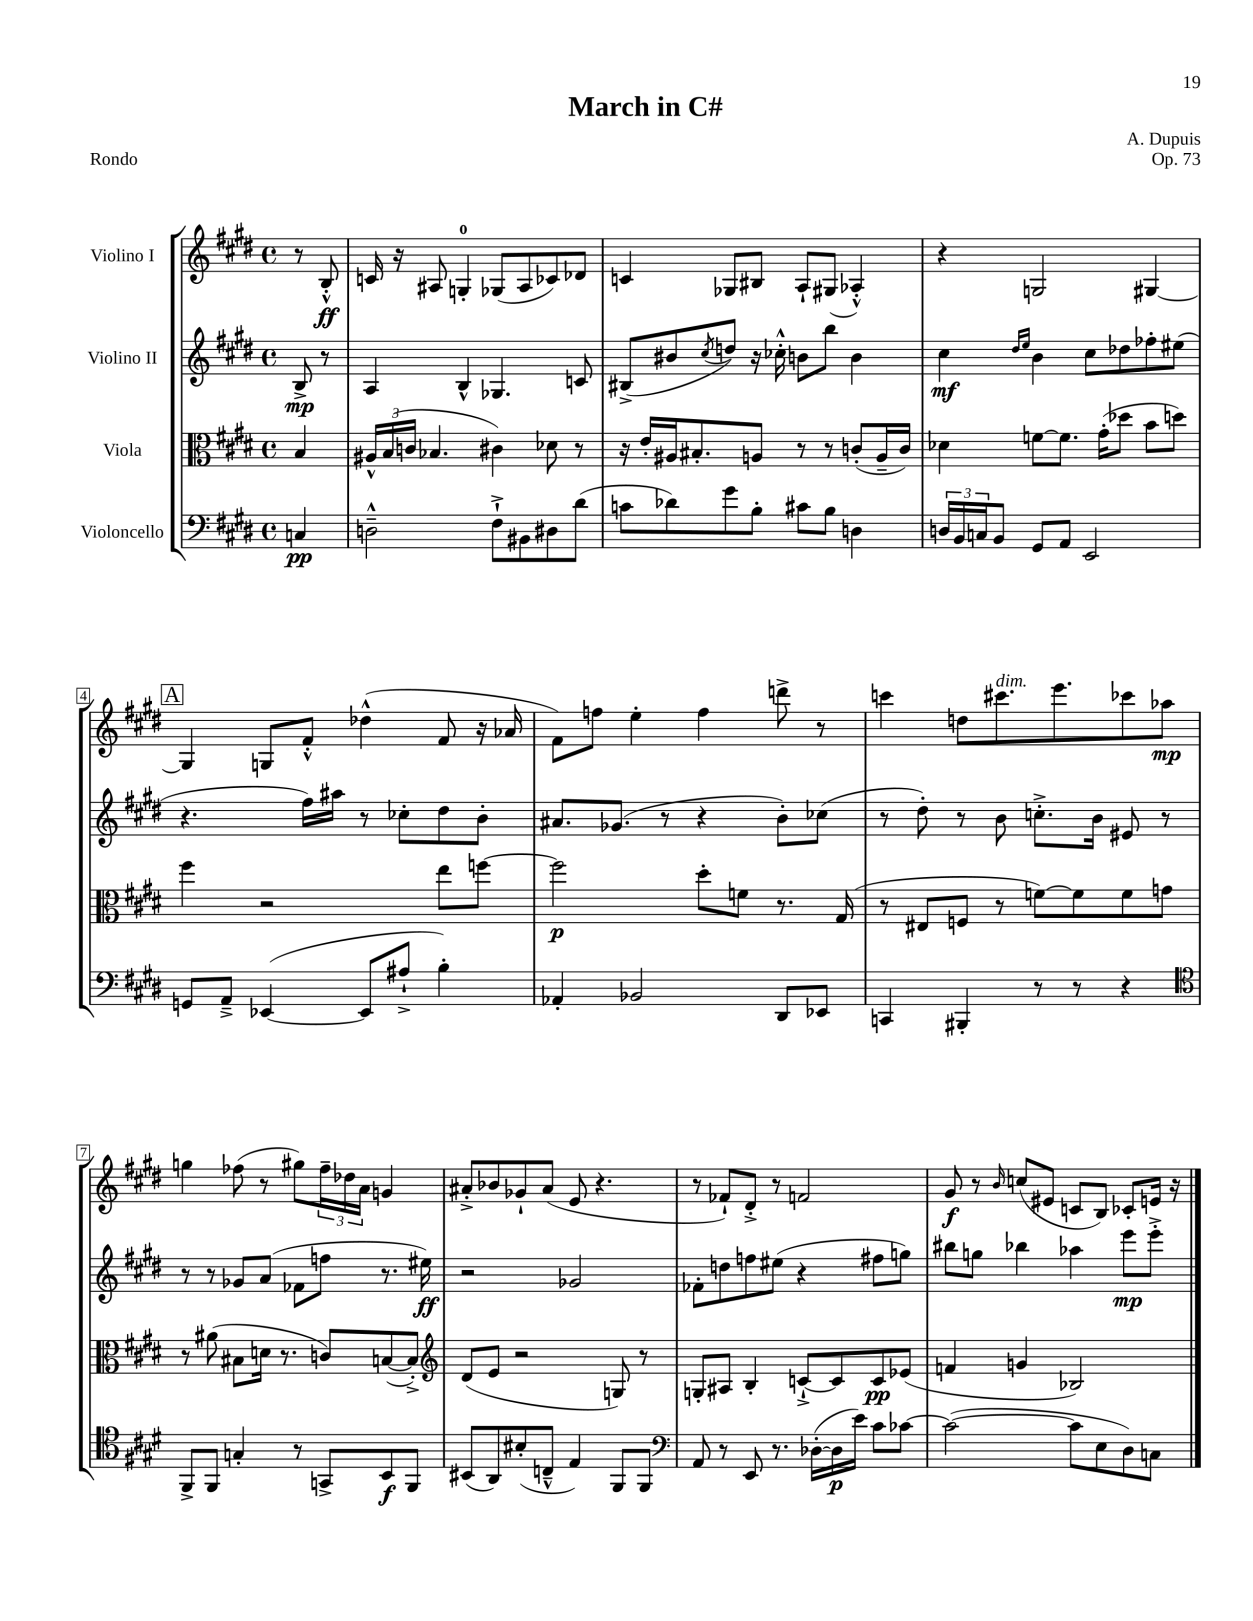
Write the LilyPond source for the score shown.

\header { title = "March in C#" composer = "A. Dupuis" opus = "Op. 73" piece = "Rondo" }
<<
\new StaffGroup <<
\new Staff = "s0" \with { instrumentName = "Violino I" } {
    \clef treble \key e \major \defaultTimeSignature \time 4/4 \partial 4
    r8 b8-.-^\ff |
    c'16 r16 ais8 g4-0-. ges8( ais8 ces'8) des'8 |
    c'4 ges8 bis8 a8-! gis8( aes4-.-^) |
    r4 g2 gis4~ |
    \mark \markup { \box "A" } gis4 g8 fis'8-.-^ des''4-^( fis'8 r16 aes'16 |
    fis'8) f''8 e''4-. f''4 d'''8-> r8 |
    c'''4 d''8 cis'''8.^\markup { \italic "dim." } e'''8. ces'''8 aes''8\mp |
    g''4 fes''8( r8 gis''8) \tuplet 3/2 { fes''16-- des''16 a'16 } g'4 |
    ais'8-.-> bes'8 ges'8-! ais'8( e'8 r4. |
    r8 fes'8-!) dis'8-.-> r8 f'2 |
    gis'8\f r8 \grace { b'16 } c''8( eis'8 c'8 b8) ces'8-. e'16 r16 \bar "|." |
}
\new Staff = "s1" \with { instrumentName = "Violino II" } {
    \clef treble \key e \major \defaultTimeSignature \time 4/4 \partial 4
    b8->\mp r8 |
    a4 b4-^ ges4. c'8 |
    bis8->( bis'8 \acciaccatura { cis''8 } d''8) r16 ces''16-.-^ b'8 b''8 b'4 |
    cis''4\mf \grace { dis''16 e''16 } b'4 cis''8 des''8 fes''8-. eis''8( |
    \mark \markup { \box "A" } r4. fis''16) ais''16 r8 ces''8-. dis''8 b'8-. |
    ais'8. ges'8.( r8 r4 b'8-.) ces''8( |
    r8 dis''8-.) r8 b'8 c''8.-.-> b'16 eis'8 r8 |
    r8 r8 ges'8 a'8( fes'8 f''8 r8. eis''16\ff) |
    r2 ges'2 |
    fes'8-. d''8 f''8 eis''8( r4 fis''8 g''8) |
    bis''8 g''8 bes''4 aes''4 e'''8\mp e'''8-.-> \bar "|." |
}
\new Staff = "s2" \with { instrumentName = "Viola" } {
    \clef alto \key e \major \defaultTimeSignature \time 4/4 \partial 4
    b4 |
    \tuplet 3/2 { ais16-^ b16( c'16 } bes4. cis'4) des'8 r8 |
    r16 e'16-. ais16 bis8.-. a8 r8 r8 c'8-.( a16-- c'16) |
    des'4 f'8~ f'8. gis'16-.( des''8 b'8 d''8) |
    \mark \markup { \box "A" } fis''4 r2 e''8 f''8~ |
    f''2\p dis''8-. f'8 r8. gis16( |
    r8 eis8 f8 r8 f'8~) f'8 f'8 g'8 |
    r8 ais'8( bis8 d'16 r8. c'8) b8~( b8-.->) |
    \clef treble dis'8( e'8 r2 g8) r8 |
    g8-. ais8 b4-. c'8~-!-> c'8 c'8\pp ees'8( |
    f'4 g'4 bes2) \bar "|." |
}
\new Staff = "s3" \with { instrumentName = "Violoncello" } {
    \clef bass \key e \major \defaultTimeSignature \time 4/4 \partial 4
    c4\pp |
    d2---^ fis8-!-> bis,8 dis8 dis'8( |
    c'8 des'8) gis'8 b8-. cis'8 b8 d4 |
    \tuplet 3/2 { d16 b,16 c16 } b,8 gis,8 a,8 e,2 |
    \mark \markup { \box "A" } g,8 a,8---> ees,4~( ees,8 ais8-!-> b4-.) |
    aes,4-. bes,2 dis,8 ees,8 |
    c,4 bis,,4-. r8 r8 r4 |
    \clef tenor fis,8-> fis,8 g4-. r8 g,8-> b,8\f fis,8 |
    bis,8( a,8) bis8-.( c8---^ e4) fis,8 fis,8 |
    \clef bass a,8 r8 e,8 r8. des16~-.( des16\p e'16) cis'8 ces'8~ |
    ces'2~( ces'8 e8 dis8) c8 \bar "|." |
}
>>
>>
\layout { \context { \Score \override BarNumber.stencil = #(make-stencil-boxer 0.1 0.3 ly:text-interface::print) } }
